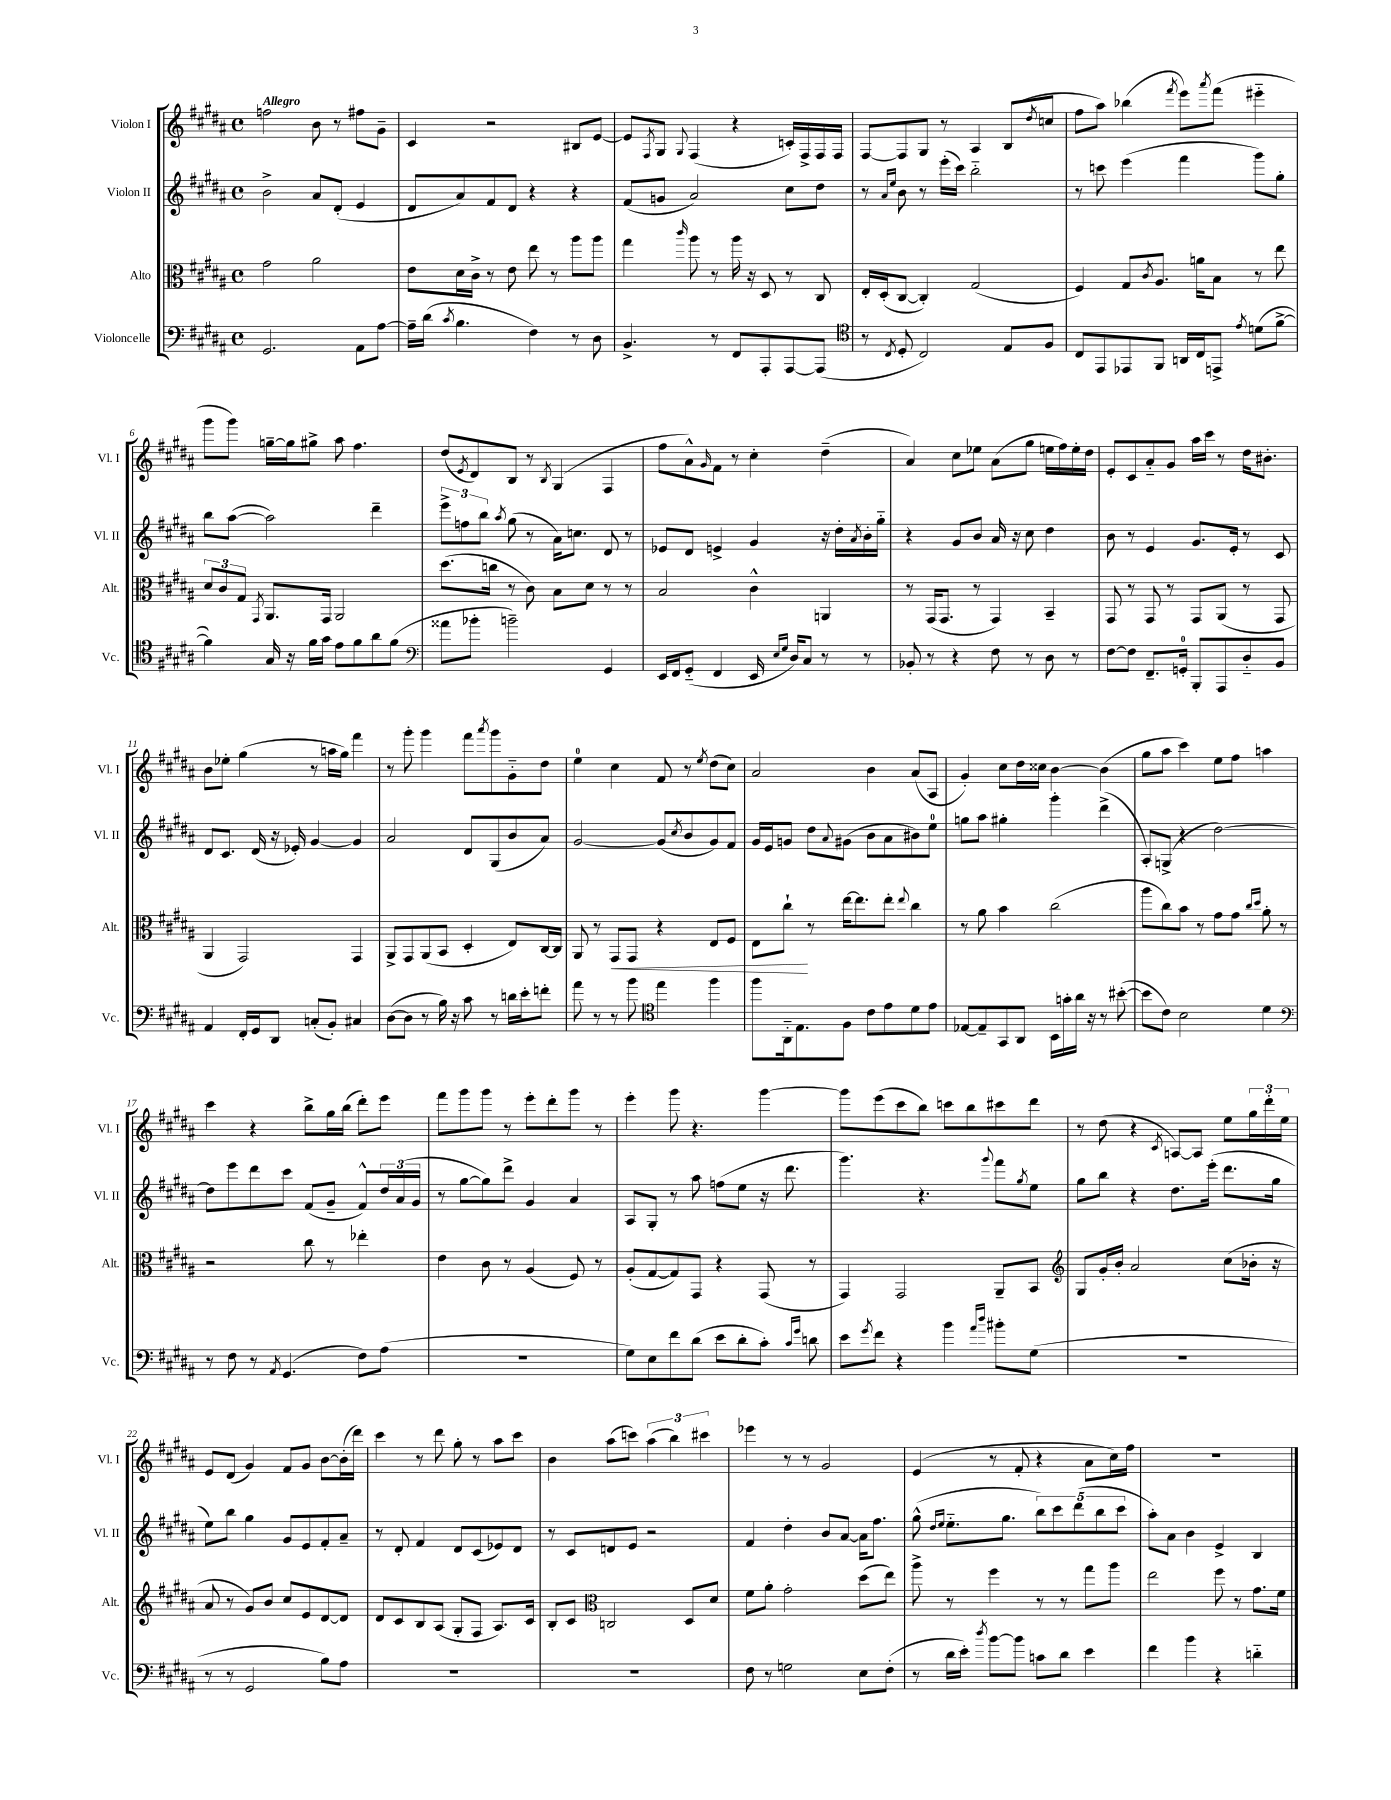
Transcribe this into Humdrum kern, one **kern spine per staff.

**kern	**kern	**kern	**kern
*staff4	*staff3	*staff2	*staff1
*clefF4	*clefC3	*clefG2	*clefG2
*k[f#c#g#d#a#]	*k[f#c#g#d#a#]	*k[f#c#g#d#a#]	*k[f#c#g#d#a#]
*M4/4	*M4/4	*M4/4	*M4/4
*met(c)	*met(c)	*met(c)	*met(c)
2.GG#	2g#	2b^	2ff
.	2a#	8a#	8b
.	.	(8d#'	8r
8AA#	.	4e	8ff#
[8A#	.	.	8g#~
=	=	=	=
16A#~]	8e	8d#	4c#
(16d#	.	.	.
8qc#	.	.	.
4.B	16d#	8a#)	.
.	16c#^	.	.
.	8r	8f#	2r
.	8e	8d#	.
4F#)	8ee	4r	.
.	8r	.	.
8r	8aa#	4r	8B#
8D#	8aa#	.	[8e
=	=	=	=
4.BB^	4gg#	(8f#	8e]
.	.	.	8qF#
.	.	8g	8G#
.	16qqccc#	.	8qqG#
.	8aa#	2a#)	(4F#
8r	8r	.	.
8FF#	16aa#	.	4r
.	16r	.	.
8AAA#'	8D#	.	.
[8AAA#	8r	8cc#	16c')
.	.	.	16F#^
(8AAA#]	8C#	8dd#	16F#
.	.	.	16F#
=	=	=	=
*clefC4	*	*	*
8r	16E'	8r	[8F#
.	(16D#'	.	.
.	.	16qqa#	.
8qC#	.	16qqee	.
8D#'	[8C#	8b	8F#]
2C#)	4C#'])	8r	8G#
.	.	(16eee'	8r
.	.	16ccc#)	.
.	(2G#	2bb'~	4A#
8E	.	.	(8B
.	.	.	8qdd#
8F#	.	.	8cc
=	=	=	=
8C#	4F#)	8r	8ff#
8EE	.	8ccc	8aa#)
8EE-	8G#	(4eee	(4bb-
.	8qc#	.	.
8FF#	8.A#	.	.
.	.	.	8qfff#
16AA	.	4fff#	8eee)
16C#	16a	.	.
.	.	.	8qaaa#
8EE^	8B	.	(8fff#
8qe	.	.	.
(8d	8r	8ggg#)	4eee#'~
[8f#^	8ee	8gg#'	.
=	=	=	=
4f#])	12d#	8bb	8ggg#
.	12c#	.	.
.	.	([8aa#	8ggg#)
.	12G#	.	.
.	8qGG#	.	.
16G#	8.AA#	2aa#])	[16gg~
16r	.	.	16gg]
16f#	.	.	8gg#^
16g#	16GG#	.	.
8e	2AA#	.	8aa#
8f#	.	.	4.ff#
8a#	.	4ddd#~	.
(8f#	.	.	.
=	=	=	=
*clefF4	*	*	*
8a##	(8.dd#	12eee^	(8dd#
.	.	12ff	.
.	.	.	8qe
8b-'	.	.	8d#)
.	.	12bb	.
.	16cc	.	.
.	.	8qaa#	.
2b~)	8r	(8gg#	8B
.	8c#)	8r	8r
.	.	.	8qB
.	8B	16a#)	(4G#
.	.	8.cc	.
.	8d#	.	.
4GG#	8r	8d#	4F#
.	8r	8r	.
=	=	=	=
16EE	2B	8e-	8ff#
16FF#	.	.	.
(8GG#'~	.	8d#	8a#^^)
.	.	.	16qqg#
4FF#	.	4e^	8f#
.	.	.	8r
16EE	4c#^^	4g#	4cc#'
16qqE	.	.	.
16qqG#	.	.	.
16D#)	.	.	.
8C#	.	.	.
8r	4AA	16r	(4dd#~
.	.	16dd#'	.
.	.	8qa#	.
8r	.	16b'	.
.	.	16gg#'~	.
=	=	=	=
8BB-'	8r	4r	4a#)
8r	(16GG#	.	.
.	8.GG#	.	.
4r	.	8g#	8cc#
.	8r	8b	8ee-
8F#	4GG#)	16a#	(8a#
.	.	16r	.
8r	.	8cc#	8gg#
8D#	4BB~	4dd#	16ee
.	.	.	16ff#)
8r	.	.	16ee'
.	.	.	16dd#
=	=	=	=
[8F#	8GG#	8b	8e'
8F#]	8r	8r	8c#
8.FF#~	8GG#	4e	8a#'~
.	8r	.	8g#
16GG'	.	.	.
8BBB'	8GG#	8.g#	16aa#
.	.	.	16ccc#
8AAA#	(8AA#	.	8r
.	.	16e'	.
8D#'~	8r	8r	16dd#
.	.	.	8.b#'
8BB	8GG#	8c#	.
=	=	=	=
4AA#	4AA#	8d#	8b
.	.	8.c#	8ee-'
16FF#'	2GG#)	.	(4gg#
16GG#	.	(16d#	.
8DD#	.	16r	.
.	.	16e-')	.
(8C'	.	[4g#	8r
8BB')	.	.	16aa
.	.	.	16gg#)
4C#	4GG#	4g#]	4fff#
=	=	=	=
([8D#	8AA#^	2a#	8r
8D#]	8GG#	.	8ggg#'
8r	(8AA#	.	4ggg#
16B)	8BB	.	.
16r	.	.	.
8c#	4D#'	8d#	8fff#
.	.	.	8qaaa#
8r	.	(8G#	8ggg#
16d	8E)	8b	8g#'~
16e'	.	.	.
8f'	[16C#	8a#)	8dd#
.	16C#]	.	.
=	=	=	=
8a#	8AA#	[2g#	4ee
8r	8r	.	.
8r	8GG#	.	4cc#
8b	8GG#	.	.
*clefC4	*	*	*
4ee	4r	(8g#]	8f#
.	.	8qcc#	.
.	.	8b	8r
.	.	.	8qee
4ff#	8E	8g#)	(8dd#
.	8F#	8f#	8cc#)
=	=	=	=
8ff#	8E	16g#	2a#
.	.	16e	.
16AA#'~	8cc#`	8g	.
8.E	.	.	.
.	8r	8dd#	.
.	.	8qqa#	.
8F#	[16ee	(8g#	.
.	8.ee]	.	.
8c#	.	8b	4b
8e	8ee'	8a#	.
.	8qqee	.	.
8d#	4cc#	8b#)	(8a#
8e	.	8ee	8A#
=	=	=	=
[8E-	8r	8gg	4g#')
8E-~]	8a#	8aa#	.
8GG#	4b	4gg#'	8cc#
8AA#	.	.	16dd#
.	.	.	16cc##
16BB	(2cc#	4ggg#'	[4b
16g'	.	.	.
16a#	.	.	.
16r	.	.	.
8r	.	(4ddd#^	(4b]
([8b#'	.	.	.
=	=	=	=
8b#]	8aa#	8A#')	8gg#
8c#)	8cc#)	(8G^	8aa#
2B	8b	4r	4ccc#)
.	8r	.	.
.	8g#	[2dd#)	8ee
.	8g#	.	8ff#
.	16qqcc#	.	.
.	16qqdd#	.	.
4d#	8a#'	.	4aa
.	8r	.	.
=	=	=	=
*clefF4	*	*	*
8r	2r	8dd#]	4ccc#
8F#	.	8eee	.
8r	.	8ddd#	4r
8qAA#	.	.	.
(4.GG#	.	8ccc#	.
.	8cc#	(8f#	8bb^
.	8r	8g#~	16gg#
.	.	.	(16bb
8F#)	4ee-'	8f#^^)	8ddd#')
(8A#	.	24dd#	8eee
.	.	(24a#	.
.	.	24g#	.
=	=	=	=
1r	4e	8r	8fff#
.	.	[8gg#	8ggg#
.	8c#	8gg#])	8ggg#
.	8r	8ddd#^	8r
.	(4A#	4g#	8eee'
.	.	.	8ddd#'
.	8F#)	4a#	8ggg#
.	8r	.	8r
=	=	=	=
8G#)	(8A#'	8A#	4eee'
8E	[8G#	8G#'	.
8f#	8G#])	8r	8ggg#
(8d#	8GG#	8aa#	4.r
8e	4r	(8ff	.
8d#'	.	8ee	.
8c#')	(8GG#	16r	[4ggg#
.	.	8.ddd#	.
16qqc#	.	.	.
16qqg#	.	.	.
8d	8r	.	.
=	=	=	=
8e	4GG#)	4.ggg#)	8ggg#]
8qg#	.	.	.
8f#	.	.	(8eee
4r	2GG#	.	8ccc#
.	.	4.r	8bb)
4b	.	.	8ccc
.	.	.	8bb
16qqa#	.	.	.
16qqdd#	.	8qqggg#	.
8b#'	8AA#~	8fff#	8ccc#
.	.	8qgg#	.
(8G#	8BB	8ee	8ddd#
=	=	=	=
*	*clefG2	*	*
1r	8G#	8gg#	8r
.	16g#'	8bb	(8dd#
.	16b'	.	.
.	2a#	4r	4r
.	.	.	8qc#
.	.	8.dd#	[8A)
.	.	.	8A]
.	.	(16eee'	.
.	(8cc#	8.ddd#	8ee
.	16b-'	.	24gg#
.	.	.	24ddd#'
.	16r	16gg#	.
.	.	.	24ee
=	=	=	=
8r	8a#	8ee)	8e
8r	8r	8bb	(8d#
2GG#	8g#)	4gg#	4g#)
.	8b	.	.
.	8cc#	8g#	8f#
.	8e	8e	8g#
8B)	[8d#	8f#'	[8b
8A#	8d#]	8a#~	(16b']
.	.	.	16ddd#)
=	=	=	=
1r	8d#	8r	4ccc#
.	8c#	8d#'	.
.	8B	4f#	8r
.	(8A#	.	8ddd#
.	8G#'	8d#	8gg#'
.	8F#	(8c#	8r
.	8.A#)	8e-)	8aa#
.	.	8d#	8ccc#
.	16c#	.	.
=	=	=	=
1r	8B'	8r	4b
.	8c#	8c#	.
*	*clefC3	*	*
.	2C	8d	(8aa#
.	.	8e	8ccc)
.	.	2r	(6aa#
.	.	.	6bb)
.	8D#	.	.
.	.	.	6ccc#
.	8d#	.	.
=	=	=	=
8F#	8f#	4f#	4eee-
8r	8a#'	.	.
2G	2g#'	4dd#'	8r
.	.	.	8r
.	.	8b	2g#
.	.	[8a#	.
8E	(8dd#	16a#]	.
.	.	8.ff#	.
(8F#'	8ee)	.	.
=	=	=	=
8r	8aa#^	(8gg#^^	(4e
.	.	16qqdd#	.
.	.	16qqee	.
16d#	8r	8.ee'~	.
16e')	.	.	.
8qdd#	.	.	.
[8b	4ff#	.	8r
.	.	8.gg#	.
8b]	.	.	8f#'
8c	8r	10bb)	4r
.	.	10ccc#	.
8d#	8r	.	.
.	.	(10ddd#	.
4e	8gg#	.	8a#
.	.	10bb	.
.	8aa#	.	16cc#)
.	.	10ccc#	.
.	.	.	16ff#
=	=	=	=
4f#	2ee	8aa#')	1r
.	.	8a#	.
4b	.	4b	.
4r	8ff#	4e^	.
.	8r	.	.
4d'~	8.g#	4B	.
.	16f#	.	.
==	==	==	==
*-	*-	*-	*-
